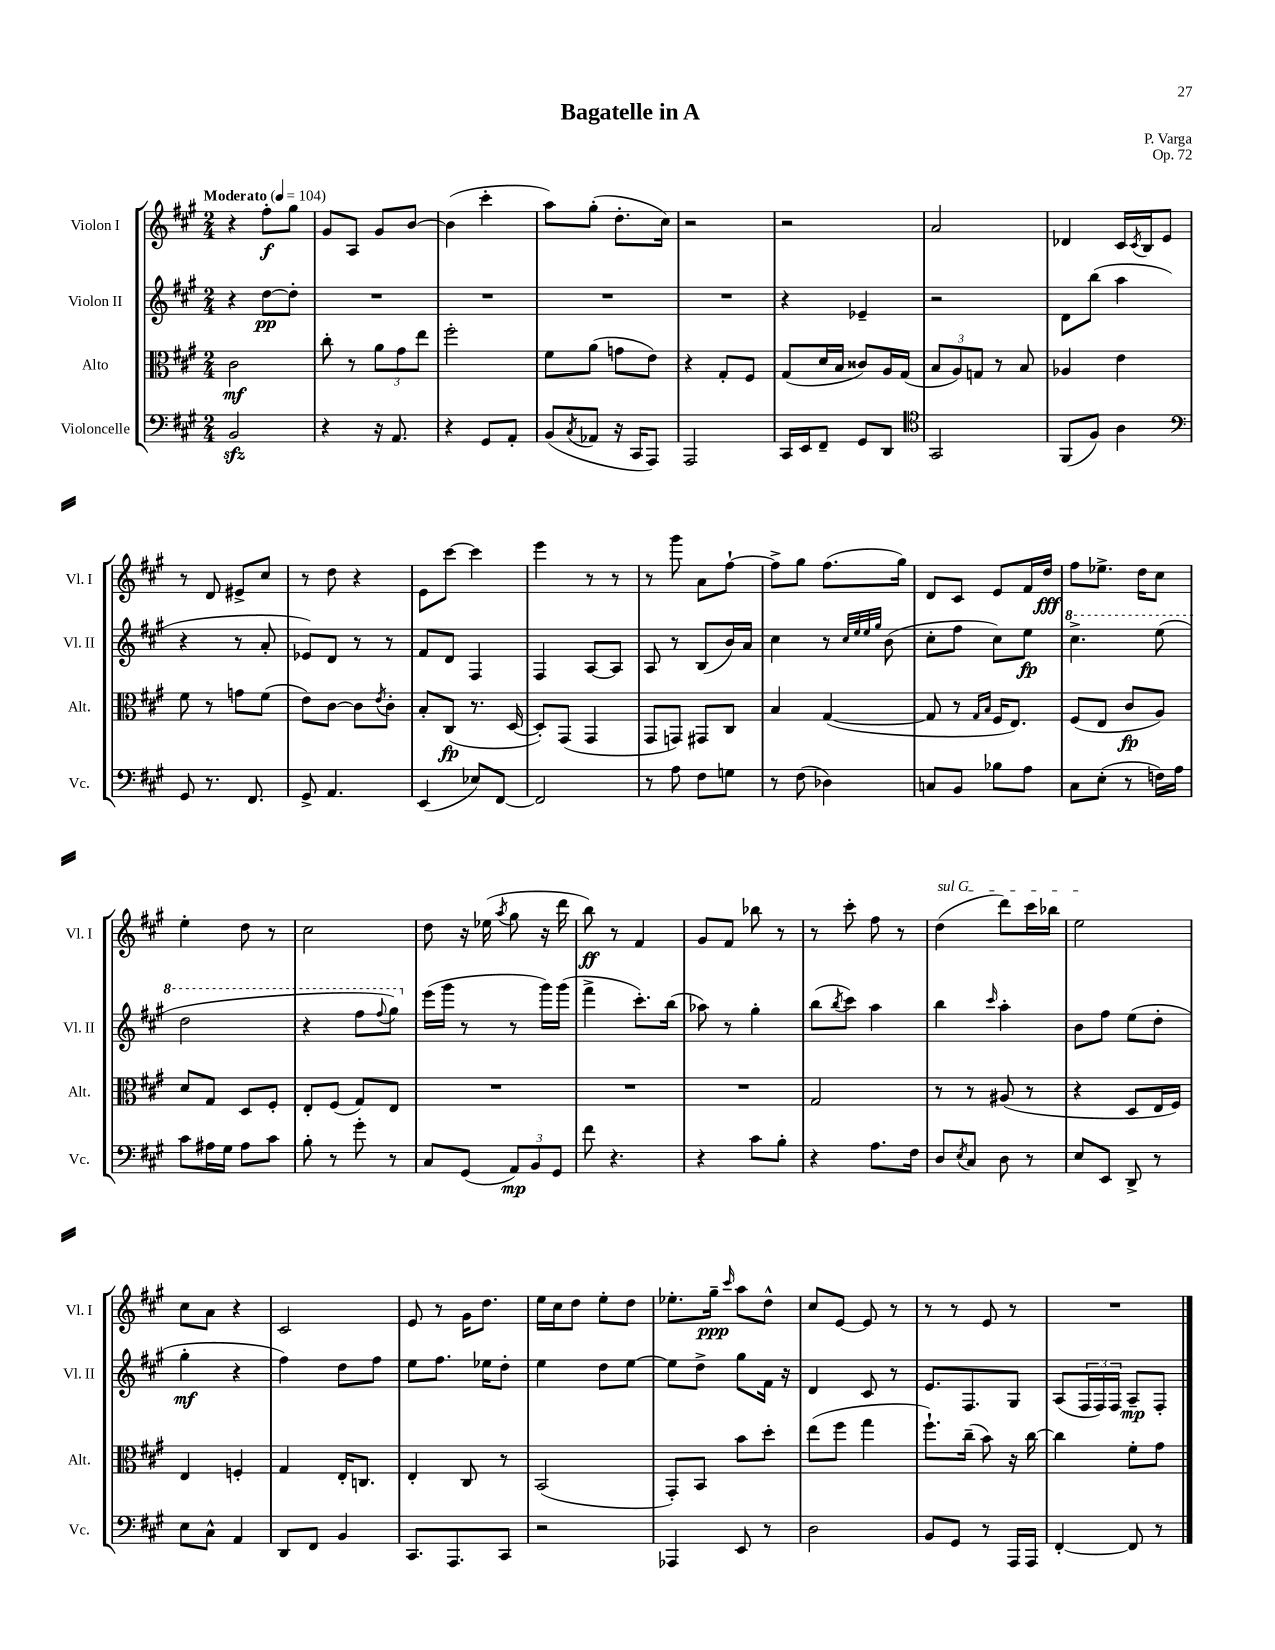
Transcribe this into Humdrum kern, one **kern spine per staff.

**kern	**dynam	**kern	**dynam	**kern	**dynam	**kern	**dynam
*part4	*part4	*part3	*part3	*part2	*part2	*part1	*part1
*staff4	*staff4	*staff3	*staff3	*staff2	*staff2	*staff1	*staff1
*I"Violoncelle	*	*I"Alto	*	*I"Violon II	*	*I"Violon I	*
*I'Vc.	*	*I'Alt.	*	*I'Vl. II	*	*I'Vl. I	*
*clefF4	*	*clefC3	*	*clefG2	*	*clefG2	*
*k[f#c#g#]	*	*k[f#c#g#]	*	*k[f#c#g#]	*	*k[f#c#g#]	*
*M2/4	*	*M2/4	*	*M2/4	*	*M2/4	*
*MM104	*	*MM104	*	*MM104	*	*MM104	*
=1	=1	=1	=1	=1	=1	=1	=1
!	!	!	!	!	!	!LO:TX:a:B:t=Moderato	!
2BBzz/	.	2c#\	mf	4r	.	4r	.
.	.	.	.	[8dd\L	pp	8ff#'\L	f
.	.	.	.	8dd'\J]	.	8gg#\J	.
=2	=2	=2	=2	=2	=2	=2	=2
4r	.	8cc#'\	.	2r	.	8g#/L	.
.	.	8r	.	.	.	8A/J	.
16r	.	12a\L	.	.	.	8g#/L	.
8.AA/	.	.	.	.	.	.	.
.	.	12g#\	.	.	.	.	.
.	.	.	.	.	.	[8b/J	.
.	.	12ee\J	.	.	.	.	.
=3	=3	=3	=3	=3	=3	=3	=3
4r	.	2ff#'\	.	2r	.	(4b\]	.
8GG#/L	.	.	.	.	.	4ccc#'\	.
8AA'/J	.	.	.	.	.	.	.
=4	=4	=4	=4	=4	=4	=4	=4
(8BB/L	.	8f#\L	.	2r	.	8aa\L)	.
8qC#/	.	.	.	.	.	.	.
8AA-X/J	.	(8a\J	.	.	.	(8gg#'\J	.
16r	.	8gn\L	.	.	.	8.dd'\L	.
16CC#/KL	.	.	.	.	.	.	.
8AAA/J)	.	8e\J)	.	.	.	.	.
.	.	.	.	.	.	16cc#\Jk)	.
=5	=5	=5	=5	=5	=5	=5	=5
2AAA/	.	4r	.	2r	.	2r	.
.	.	8G#'/L	.	.	.	.	.
.	.	8F#/J	.	.	.	.	.
=6	=6	=6	=6	=6	=6	=6	=6
16CC#/LL	.	(8G#/L	.	4r	.	2r	.
16EE/J	.	.	.	.	.	.	.
8FF#~/J	.	16d/L	.	.	.	.	.
.	.	16B/JJ	.	.	.	.	.
8GG#/L	.	8c##X/L)	.	4e-X~/	.	.	.
8DD/J	.	16A/L	.	.	.	.	.
.	.	(16G#/JJ	.	.	.	.	.
=7	=7	=7	=7	=7	=7	=7	=7
*clefC4	*	*	*	*	*	*	*
2GG#/	.	12B/L	.	2r	.	2a/	.
.	.	12A/)	.	.	.	.	.
.	.	12Gn/J	.	.	.	.	.
.	.	8r	.	.	.	.	.
.	.	8B/	.	.	.	.	.
=8	=8	=8	=8	=8	=8	=8	=8
(8FF#/L	.	4A-X/	.	8d\L	.	4d-X/	.
8F#/J)	.	.	.	(8bb\J	.	.	.
4A\	.	4e\	.	4aa\	.	16c#/LL	.
.	.	.	.	.	.	8qc#/	.
.	.	.	.	.	.	16B/J	.
.	.	.	.	.	.	8e/J	.
!!LO:LB:g=z
=9	=9	=9	=9	=9	=9	=9	=9
*clefF4	*	*	*	*	*	*	*
8GG#/	.	8f#\	.	4r	.	8r	.
8.r	.	8r	.	.	.	8d/	.
.	.	8gn\L	.	8r	.	8e#X^/L	.
8.FF#/	.	.	.	.	.	.	.
.	.	(8f#\J	.	8a'/	.	8cc#/J	.
=10	=10	=10	=10	=10	=10	=10	=10
8GG#^/	.	8e\L)	.	8e-X/L)	.	8r	.
4.AA/	.	[8c#\J	.	8d/J	.	8dd\	.
.	.	8c#\L]	.	8r	.	4r	.
.	.	8qe/	.	.	.	.	.
.	.	8c#'\J	.	8r	.	.	.
=11	=11	=11	=11	=11	=11	=11	=11
(4EE/	.	8B'/L	.	8f#/L	.	8e\L	.
.	.	(8C#/J	fp	8d/J	.	[8ccc#\J	.
8E-X/L)	.	8.r	.	4F#/	.	4ccc#\]	.
[8FF#/J	.	.	.	.	.	.	.
.	.	[16D/	.	.	.	.	.
=12	=12	=12	=12	=12	=12	=12	=12
2FF#/]	.	8D'/L])	.	4F#/	.	4eee\	.
.	.	(8GG#/J	.	.	.	.	.
.	.	4GG#/	.	[8A/L	.	8r	.
.	.	.	.	8A/J]	.	8r	.
=13	=13	=13	=13	=13	=13	=13	=13
8r	.	8GG#/L	.	8A/	.	8r	.
8A\	.	8GGn/J)	.	8r	.	8ggg#\	.
8F#\L	.	8GG#X/L	.	(8B/L	.	8a\L	.
8Gn\J	.	8C#/J	.	16b/L)	.	[8ff#`\J	.
.	.	.	.	16a/JJ	.	.	.
=14	=14	=14	=14	=14	=14	=14	=14
8r	.	4B/	.	4cc#\	.	8ff#^\L]	.
(8F#\	.	.	.	.	.	8gg#\J	.
4D-X\)	.	([4G#/	.	8r	.	(8.ff#\L	.
.	.	.	.	32qqcc#/LLL	.	.	.
.	.	.	.	32qqee/	.	.	.
.	.	.	.	32qqee/	.	.	.
.	.	.	.	32qqgg#/JJJ	.	.	.
.	.	.	.	(8b\	.	.	.
.	.	.	.	.	.	16gg#\Jk)	.
=15	=15	=15	=15	=15	=15	=15	=15
8Cn/L	.	8G#/]	.	8cc#'\L	.	8d/L	.
8BB/J	.	8r	.	8ff#\J	.	8c#/J	.
.	.	16qqG#/LL	.	.	.	.	.
.	.	16qqB/JJ	.	.	.	.	.
8B-X\L	.	16F#/KL	.	8cc#\L)	.	8e/L	.
.	.	8.E/J)	.	.	.	.	.
8A\J	.	.	.	8ee\J	fp	16f#/L	.
.	.	.	.	.	.	16dd/JJ	fff
=16	=16	=16	=16	=16	=16	=16	=16
*	*	*	*	*8va	*	*	*
8C#\L	.	(8F#/L	.	4.ccc#^\	.	8ff#\L	.
(8E'\J	.	8E/J	.	.	.	8.ee-X^\J	.
8r	.	8c#/L	fp	.	.	.	.
.	.	.	.	.	.	16dd\KL	.
16Fn\LL)	.	8A/J)	.	(8eee\	.	8cc#\J	.
16A\JJ	.	.	.	.	.	.	.
!!LO:LB:g=z
=17	=17	=17	=17	=17	=17	=17	=17
8c#\L	.	8d/L	.	2ddd\	.	4ee'\	.
16A#X\L	.	8G#/J	.	.	.	.	.
16G#\JJ	.	.	.	.	.	.	.
8A#\L	.	8D/L	.	.	.	8dd\	.
8c#\J	.	8F#'/J	.	.	.	8r	.
=18	=18	=18	=18	=18	=18	=18	=18
8B'\	.	8E'/L	.	4r	.	2cc#\	.
8r	.	(8F#/J	.	.	.	.	.
8g#'\	.	8G#/L)	.	8fff#\L	.	.	.
.	.	.	.	8qqfff#/	.	.	.
8r	.	8E/J	.	8ggg#\J)	.	.	.
=19	=19	=19	=19	=19	=19	=19	=19
*	*	*	*	*X8va	*	*	*
8C#/L	.	2r	.	(16eee\LL	.	8dd\	.
.	.	.	.	16ggg#\JJ	.	.	.
(8GG#/J	.	.	.	8r	.	16r	.
.	.	.	.	.	.	(16ee-X\	.
.	.	.	.	.	.	8qaa/	.
12AA/L)	mp	.	.	8r	.	8gg#\	.
12BB/	.	.	.	.	.	.	.
.	.	.	.	16ggg#\LL)	.	16r	.
12GG#/J	.	.	.	.	.	.	.
.	.	.	.	(16ggg#\JJ	.	16ddd\	.
=20	=20	=20	=20	=20	=20	=20	=20
8f#\	.	2r	.	4fff#^\	.	8bb\)	ff
4.r	.	.	.	.	.	8r	.
.	.	.	.	8.ccc#'\L)	.	4f#/	.
.	.	.	.	(16bb\Jk	.	.	.
=21	=21	=21	=21	=21	=21	=21	=21
4r	.	2r	.	8aa-X\)	.	8g#/L	.
.	.	.	.	8r	.	8f#/J	.
8c#\L	.	.	.	4gg#'\	.	8bb-X\	.
8B'\J	.	.	.	.	.	8r	.
=22	=22	=22	=22	=22	=22	=22	=22
4r	.	2G#/	.	(8bb\L	.	8r	.
.	.	.	.	8qbb/	.	.	.
.	.	.	.	8ccc#\J)	.	8ccc#'\	.
8.A\L	.	.	.	4aa\	.	8ff#\	.
.	.	.	.	.	.	8r	.
16F#\Jk	.	.	.	.	.	.	.
=23	=23	=23	=23	=23	=23	=23	=23
!	!	!	!	!	!	!LO:TX:a:i:t=sul G	!
8D/L	.	8r	.	4bb\	.	(4dd\	.
8qE/	.	.	.	.	.	.	.
8C#/J	.	8r	.	.	.	.	.
.	.	.	.	16qqccc#/	.	.	.
8D\	.	(8A#X/	.	4aa'\	.	8ddd\L)	.
8r	.	8r	.	.	.	16ccc#\L	.
.	.	.	.	.	.	16bb-X\JJ	.
=24	=24	=24	=24	=24	=24	=24	=24
8E/L	.	4r	.	8b\L	.	2ee\	.
8EE/J	.	.	.	8ff#\J	.	.	.
8DD^/	.	8D/L	.	(8ee\L	.	.	.
8r	.	16E/L	.	8dd'\J	.	.	.
.	.	16F#/JJ)	.	.	.	.	.
!!LO:LB:g=z
=25	=25	=25	=25	=25	=25	=25	=25
8E\L	.	4E/	.	4gg#'\	mf	8cc#\L	.
8C#^^\J	.	.	.	.	.	8a\J	.
4AA/	.	4Fn'/	.	4r	.	4r	.
=26	=26	=26	=26	=26	=26	=26	=26
8DD/L	.	4G#/	.	4ff#\)	.	2c#/	.
8FF#/J	.	.	.	.	.	.	.
4BB/	.	16E'/KL	.	8dd\L	.	.	.
.	.	8.Cn/J	.	.	.	.	.
.	.	.	.	8ff#\J	.	.	.
=27	=27	=27	=27	=27	=27	=27	=27
8.CC#/L	.	4E'/	.	8ee\L	.	8e/	.
.	.	.	.	8.ff#\J	.	8r	.
8.AAA/	.	.	.	.	.	.	.
.	.	8C#/	.	.	.	16g#\KL	.
.	.	.	.	16ee-X\KL	.	8.dd\J	.
8CC#/J	.	8r	.	8dd'\J	.	.	.
=28	=28	=28	=28	=28	=28	=28	=28
2r	.	(2BB/	.	4ee\	.	16ee\LL	.
.	.	.	.	.	.	16cc#\J	.
.	.	.	.	.	.	8dd\J	.
.	.	.	.	8dd\L	.	8ee'\L	.
.	.	.	.	[8ee\J	.	8dd\J	.
=29	=29	=29	=29	=29	=29	=29	=29
4AAA-X/	.	8GG#'/L)	.	8ee\L]	.	8.ee-X'\L	.
.	.	8BB/J	.	8dd^\J	.	.	.
.	.	.	.	.	.	16gg#~\Jk	ppp
.	.	.	.	.	.	16qqccc#/	.
8EE/	.	8b\L	.	8gg#\L	.	8aa\L	.
8r	.	8dd'\J	.	16f#\Jk	.	8dd^^\J	.
.	.	.	.	16r	.	.	.
=30	=30	=30	=30	=30	=30	=30	=30
2D\	.	(8ee\L	.	4d/	.	8cc#/L	.
.	.	8ff#\J	.	.	.	[8e/J	.
.	.	4gg#\	.	8c#/	.	8e/]	.
.	.	.	.	8r	.	8r	.
=31	=31	=31	=31	=31	=31	=31	=31
8BB/L	.	8.ff#`\L)	.	8.e/L	.	8r	.
8GG#/J	.	.	.	.	.	8r	.
.	.	(16cc#~\Jk	.	8.F#/	.	.	.
8r	.	8b\)	.	.	.	8e/	.
16AAA/LL	.	16r	.	8G#/J	.	8r	.
16AAA/JJ	.	[16cc#\	.	.	.	.	.
=32	=32	=32	=32	=32	=32	=32	=32
[4FF#'/	.	4cc#\]	.	(8A/L	.	2r	.
.	.	.	.	24F#/L	.	.	.
.	.	.	.	24F#/)	.	.	.
.	.	.	.	24F#/JJ	.	.	.
8FF#/]	.	8f#'\L	.	8A~/L	mp	.	.
8r	.	8g#\J	.	8F#'/J	.	.	.
==	==	==	==	==	==	==	==
*-	*-	*-	*-	*-	*-	*-	*-
